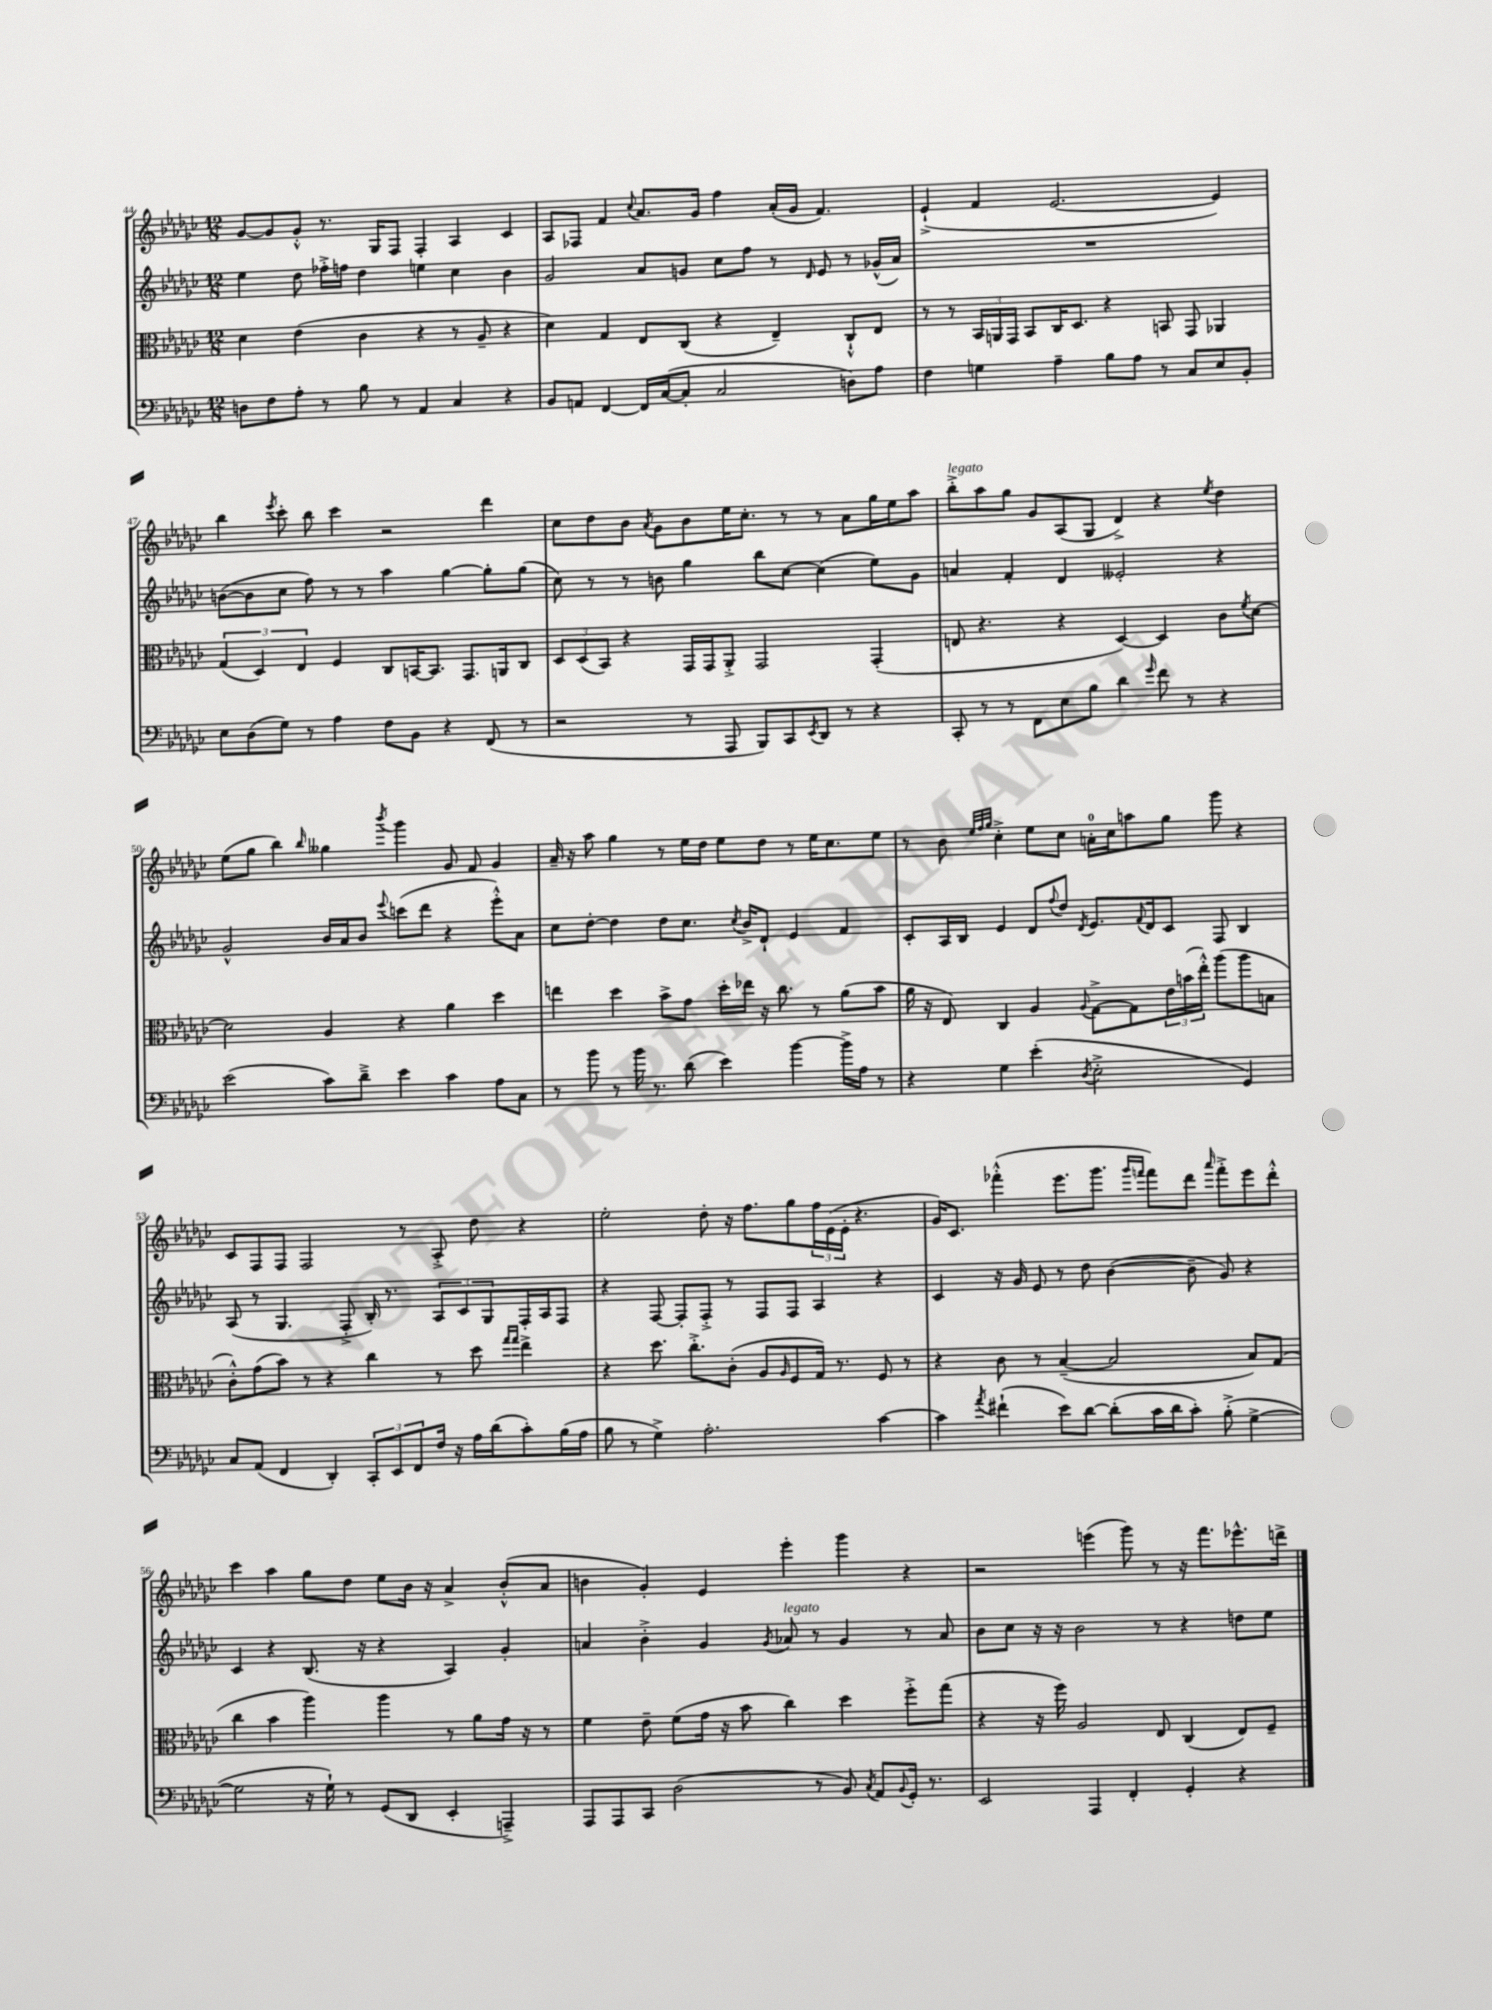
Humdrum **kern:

**kern	**kern	**kern	**kern
*staff4	*staff3	*staff2	*staff1
*clefF4	*clefC3	*clefG2	*clefG2
*k[b-e-a-d-g-c-]	*k[b-e-a-d-g-c-]	*k[b-e-a-d-g-c-]	*k[b-e-a-d-g-c-]
*M12/8	*M12/8	*M12/8	*M12/8
8D	4d-	4ee-	[8g-
8F	.	.	8g-]
8A-'	(4e-	8dd-	8g-'^^
8r	.	16ff-'^	8.r
.	.	16ff	.
8B-	4c-	4dd-	.
.	.	.	16G-
8r	.	.	8F
4AA-	4r	4ee	4F'
4C-	8r	4cc-	4A-
.	8A-~	.	.
4r	4r	4b-	4c-
=	=	=	=
8BB-	4d-)	2g-	8A-
8AA	.	.	8F-
[4FF	4G-	.	4f
.	.	.	8qqcc-
16FF]	8E-	8a-	8.a-
([16C-	.	.	.
8C-']	(8C-	8g	.
.	.	.	16g-
2C-	4r	8cc-	4ff
.	.	8ff	.
.	4E-~)	8r	(16a-'
.	.	.	16g-
.	.	16qqd-	.
.	.	8e-	4.f)
8D)	8C-`^^	8r	.
8A-	8E-	(16g-^^	.
.	.	16a-)	.
=	=	=	=
4F	8r	1.r	(4e-`^
.	8r	.	.
4G	24BB-	.	4f
.	24AA	.	.
.	24GG-	.	.
.	8BB-	.	.
4A-~	16C-	.	[2.e-
.	8.D-	.	.
8B-	4r	.	.
8A-	.	.	.
8r	8BB	.	.
8C-	8GG-	.	.
8E-	4AA-	.	4e-])
8BB-'	.	.	.
=	=	=	=
8E-	(6G-	([8b	4bb-
(8D-	.	8b]	.
.	6D-)	.	.
.	.	.	8qeee-
8G-)	.	8cc-	8ccc-'
.	6E-	.	.
8r	.	8ff)	8bb-
4A-	4F	8r	4ccc-
.	.	8r	.
8F	8C-	4aa-	2r
8BB-	[16BB	.	.
.	8.BB]	.	.
4r	.	[4gg-	.
.	8.GG-	.	.
(8FF	.	8gg-']	4ddd-
.	16AA	.	.
8r	8C-	(8gg-	.
=	=	=	=
2r	12D-	8cc-)	8cc-
.	(12D-	.	.
.	.	8r	8dd-
.	12BB-)	.	.
.	4r	8r	8b-
.	.	.	8qa-
.	.	8b	8g-
8r	16GG-	4gg-	8b-
.	16GG-	.	.
8AAA-	8AA-'^	.	16ee-
.	.	.	8.cc-'
8BBB-)	2GG-	8bb-	.
8CC-	.	[8cc-	8r
8qEE-	.	.	.
8DD-	.	(4cc-]	8r
8r	.	.	8a-
4r	(4GG-'	8ee-)	16gg-
.	.	.	16ee-
.	.	8g-	8aa-
=	=	=	=
8CC-'	8E	4a	8bb-'^
8r	4.r	.	8aa-
8r	.	4f'	8gg-
8FF	.	.	8g-
8E-	4r	4d-	(8A-
8B-	.	.	8G-
4d-	[4D-)	2e--'	4d-^)
16qqg-	.	.	.
8f	4D-]	.	4r
8r	.	.	.
.	.	.	8qee-
4r	8c-	4r	4dd-
.	8qf	.	.
.	[8d-	.	.
=	=	=	=
(2e-	2d-]	2g-^^	(8ee-
.	.	.	8gg-
.	.	.	4bb-)
.	.	.	16qqbb-
8c-)	4A-	16b-	4gg--
.	.	16a-	.
8d-~^	.	8b-	.
.	.	8qqeee-	8qbbb-
4e-	4r	(8ccc	4ggg-
.	.	8ddd-	.
4c-	4a-	4r	8g-
.	.	.	8f
8A-	4dd-	8eee-'^^)	4g-
8C-	.	8a-	.
=	=	=	=
8r	4ee	8cc-	16a-~
.	.	.	16r
8b-	.	[8dd-'	8aa-
8r	4dd-	4dd-]	4gg-
16b-	.	.	.
8.r	.	.	.
.	8b-^	8dd-	8r
(8d-	8g-	8.cc-	16ee-
.	.	.	16dd-
4e-)	16dd-'	.	8ee-
.	.	8qcc-	.
.	16ee-	16b-^	.
.	16r	8d-`	8dd-
.	8.cc-	.	.
[4b-	.	4e-	8r
.	8r	.	16ee-
.	.	.	8.cc-
16b-^]	(8a-	4f	.
16A-	.	.	.
8r	8b-	.	8ee-
=	=	=	=
4r	16a-	8c-'	8r
.	16r	.	.
.	8E-)	16A-	8b-
.	.	16B-	.
.	.	.	32qqee-
.	.	.	32qqff
.	.	.	32qqgg-
4G-	4C-	4e-	4cc-'^
(4e-'	4A-	8d-	8ee-
.	.	8qqff	.
.	.	8dd-	8cc-
8qD-	8qqA-	8qd-	.
2E-'^	[8G-^	8.e-	16a'
.	.	.	16cc-
.	8G-]	.	8aa
.	.	8qqf	.
.	.	16d-	.
.	24e-	8c-	8gg-
.	(24b	.	.
.	24ee-'^^)	.	.
.	(8aa-	8F	8ggg-
4GG-)	8aa-	4B-	4r
.	8B	.	.
=	=	=	=
8C-	8c-'^^)	(8A-	8c-
(8AA-	(8g-	8r	8F
4FF	8b-)	4.G-	8F
.	8r	.	2F
4DD-')	4r	.	.
.	.	8F'^	.
12CC-'	4cc-	16B-')	.
.	.	8.r	.
12EE-	.	.	.
.	.	.	8r
12FF	.	.	.
16F	8r	12A-	8A-'^
16r	.	.	.
.	.	12c-	.
16A-	8dd-	.	8dd-
.	.	12G-	.
(16d-	.	.	.
.	16qqgg-	.	.
.	16qqgg-	.	.
8c-')	4ee-^	16F'	4r
.	.	16A-	.
(16B-	.	8F	.
16A-	.	.	.
=	=	=	=
8B-	4r	4r	2ee-'
8r	.	.	.
4G-^)	8.dd-	[8F	.
.	.	8F']	.
.	8.cc-'^	.	.
2.A-'	.	8F'^	8dd-'
.	(8c-'	8r	16r
.	.	.	8.ff
.	8A-	8F	.
.	16qqA-	.	.
.	8F	8F	8gg-
.	16G-)	4A-	24ff
.	.	.	(24e-
.	8.r	.	.
.	.	.	24e-'
.	.	.	4.r
[4c-	8F	4r	.
.	8r	.	.
=	=	=	=
4c-]	4r	4c-	16g-)
.	.	.	8.c-
8qa-	.	.	.
(4f#`	8c-	16r	(4fff-'^^
.	.	16g-	.
.	8r	8e-	.
8e-)	([4B-~	8r	8.eee-
[8d-	.	8dd-	.
.	.	.	8.ggg-
(8d-']	2B-]	([4b-	.
.	.	.	16qqggg-
.	.	.	16qqfff
16c-	.	.	8fff)
16d-	.	.	.
8c-')	.	8b-~]	8ddd-
.	.	.	16qqaaa-
(8B-'^	.	8g-)	8fff'^
[4G-^	8B-)	4r	8eee-
.	(8G-	.	8ddd-'^^
=	=	=	=
2G-]	4cc-	4c-	4ccc-
.	4b-	4r	4aa-
16r	4aa-)	(8.B-	8gg-
16G-`)	.	.	.
8r	.	.	8dd-
.	.	16r	.
(8GG-	4aa-	4r	8ee-
8DD-	.	.	16b-
.	.	.	16r
4EE-'	8r	4A-)	4a-^
.	8a-	.	.
4AAA~^)	16g-	4g-'	(8b-'^^
.	16r	.	.
.	8r	.	8a-
=	=	=	=
8AAA-	4f	4a	4b
8AAA-	.	.	.
8CC-	8e-~	4b-'^	4g-')
(2D-	(8f	.	.
.	16g-	4g-	4e-
.	16r	.	.
.	8b-	.	.
.	.	8qg-	.
.	4cc-)	8a-	4eee-'
8r	.	8r	.
8BB-)	4dd-	4g-	4ggg-
8qC-	.	.	.
8AA-	.	.	.
8qqBB-	.	.	.
16GG-'	8ff'^	8r	4r
8.r	.	.	.
.	(8gg-	8a-	.
=	=	=	=
2EE-	4r	8b-	2r
.	.	8cc-	.
.	16r	16r	.
.	16ff)	16r	.
.	2A-	2b-	.
4AAA-	.	.	(4eee
4FF'	.	.	8ggg-)
.	8E-	8r	8r
4GG-'	(4C-	4r	16r
.	.	.	8.fff
4r	8E-)	8dd	8.eee-^^
.	8F~	8ee-	.
.	.	.	16ddd^
==	==	==	==
*-	*-	*-	*-
